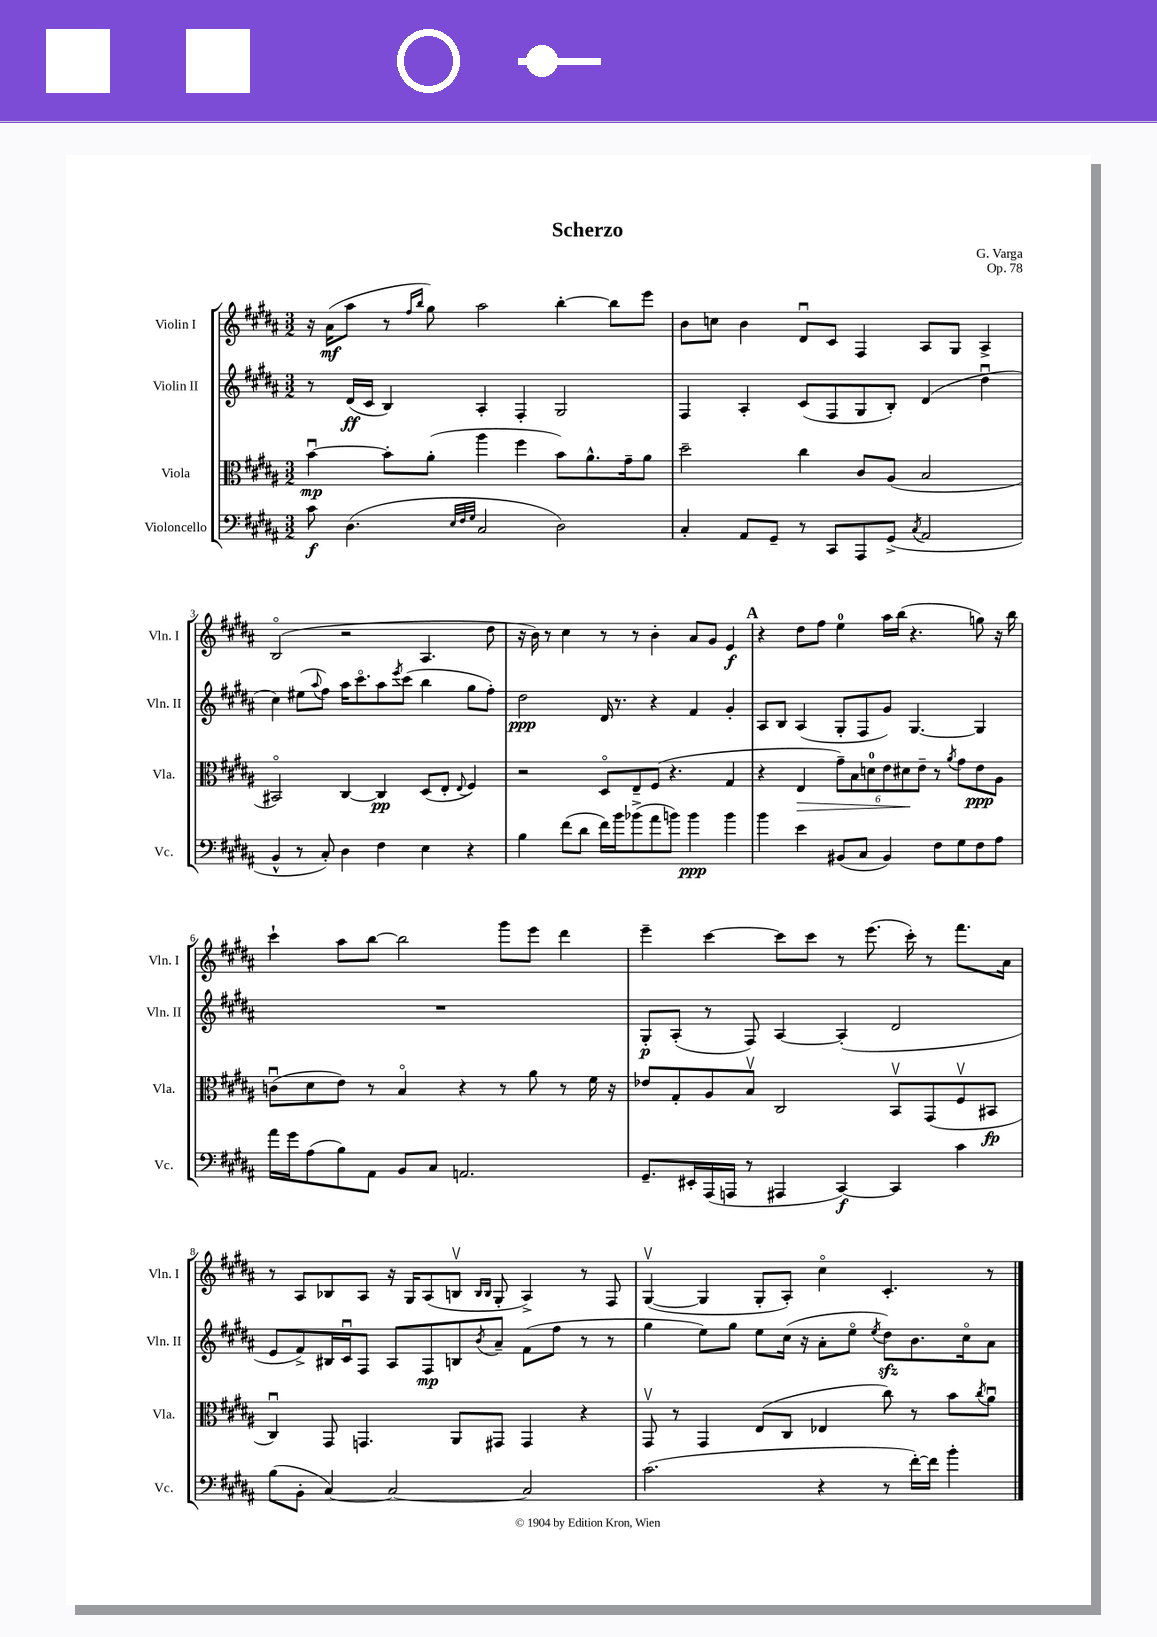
\header { title = "Scherzo" composer = "G. Varga" opus = "Op. 78" }
<<
\new StaffGroup <<
\new Staff = "s0" \with { instrumentName = "Violin I" shortInstrumentName = "Vln. I" } {
    \clef treble \key b \major \numericTimeSignature \time 3/2
    r16 ais'16\mf( ais''8 r8 \grace { fis''16 b''16 } gis''8) ais''2 b''4~-. b''8 e'''8 |
    b'8 c''8 b'4 dis'8\downbow cis'8 fis4 ais8 gis8 ais4-> |
    b2\flageolet( r2 ais4. dis''8 |
    r16 b'16) r8 cis''4 r8 r8 b'4-. ais'8 gis'8 e'4\f |
    \mark \markup { \bold "A" } r4 dis''8 fis''8 e''4-0 ais''16 b''16( r4. g''8) r16 b''16 |
    cis'''4-! ais''8 b''8~ b''2 gis'''8 e'''8 dis'''4 |
    e'''4-- cis'''4~ cis'''8 cis'''8 r8 e'''8.( cis'''16-.) r8 fis'''8. ais'16 |
    r8 ais8 bes8 ais8 r16 gis16 ais8( b8\upbow \grace { b16 b16 } gis8-. ais4->) r8 fis8 |
    gis4~\upbow( gis4 gis8-. ais8-.) cis''4\flageolet cis'4.-. r8 \bar "|." |
}
\new Staff = "s1" \with { instrumentName = "Violin II" shortInstrumentName = "Vln. II" } {
    \clef treble \key b \major \numericTimeSignature \time 3/2
    r8 dis'16\ff( cis'16 b4) ais4-. fis4-. gis2 |
    fis4 ais4-. cis'8( fis8 gis8 b8-.) dis'4( dis''4\downbow |
    cis''4) eis''8( \appoggiatura { ais''8 } fis''8) ais''16 cis'''8.\flageolet ais''8 \acciaccatura { e'''8 } cis'''8( b''4 gis''8 fis''8-.) |
    dis''2\ppp dis'16 r8. r4 fis'4 gis'4-. |
    \mark \markup { \bold "A" } ais8 b8 ais4( gis8-. fis8 gis'8) gis4.~ gis4 |
    R1. |
    gis8-.\p ais8-.( r8 fis8) ais4~ ais4-.( dis'2 |
    e'8 fis'8->) bis16 cis'16\downbow fis8 ais8 fis8\mp b8 \acciaccatura { b'8 } ais'8-- fis'8( fis''8 r8 r8 |
    gis''4 e''8) gis''8 e''8 cis''16( r16 ais'8-. e''8\flageolet \acciaccatura { e''8 } dis''8\sfz) b'8. cis''16\flageolet ais'8 \bar "|." |
}
\new Staff = "s2" \with { instrumentName = "Viola" shortInstrumentName = "Vla." } {
    \clef alto \key b \major \numericTimeSignature \time 3/2
    b'4~\downbow\mp b'8-. ais'8-.( ais''4 fis''4 b'8) ais'8.-^ gis'16-- ais'8 |
    dis''2-- cis''4 cis'8 ais8( b2 |
    bis,2\flageolet) cis4~ cis4\pp dis8( e8-. \appoggiatura { e8 } fis4) |
    r2 dis8\flageolet e8-- fis8( r4. gis4 |
    \mark \markup { \bold "A" } r4 e4\> \tuplet 6/4 { gis'8--) b8 d'8-0 e'8 dis'8\! e'8-- } r8 \acciaccatura { ais'8 } gis'8 e'8\ppp ais8 |
    c'8\downbow( dis'8 e'8) r8 b4\flageolet r4 r8 ais'8 r8 fis'16 r16 |
    ees'8 gis8-. ais8 b8\upbow cis2 b,8\upbow gis,8( fis8\upbow bis,8\fp |
    cis4\downbow) gis,8 g,4. ais,8 gis,8 gis,4 r4 |
    gis,8\upbow r8 gis,4 e8( cis8 ees4 cis''8) r8 b'8 \acciaccatura { cis''8 } ais'8\downbow \bar "|." |
}
\new Staff = "s3" \with { instrumentName = "Violoncello" shortInstrumentName = "Vc." } {
    \clef bass \key b \major \numericTimeSignature \time 3/2
    cis'8\f dis4.( \grace { e32 fis32 gis32 } cis2 dis2) |
    cis4-. ais,8 gis,8-- r8 cis,8 ais,,8 gis,8->( \acciaccatura { cis8 } ais,2 |
    b,4-^ r8 cis8-.) dis4 fis4 e4 r4 |
    b4 fis'8( dis'8 fis'16) b'16 bes'8->( ais'8 b'8) b'4\ppp b'4 |
    \mark \markup { \bold "A" } b'4 e'4 bis,8( cis8 bis,4) fis8 gis8 fis8 ais8 |
    ais'16 gis'16 ais8( b8) ais,8 b,8 cis8 a,2. |
    gis,8.-- eis,16-. ais,,16( a,,16 r8 ais,,4 cis,4~\f) cis,4 cis'4 |
    b8( b,8-. cis4~) cis2~ cis2 |
    cis'2.( r4 r8 fis'16~-.) fis'16 b'4-. \bar "|." |
}
>>
>>
